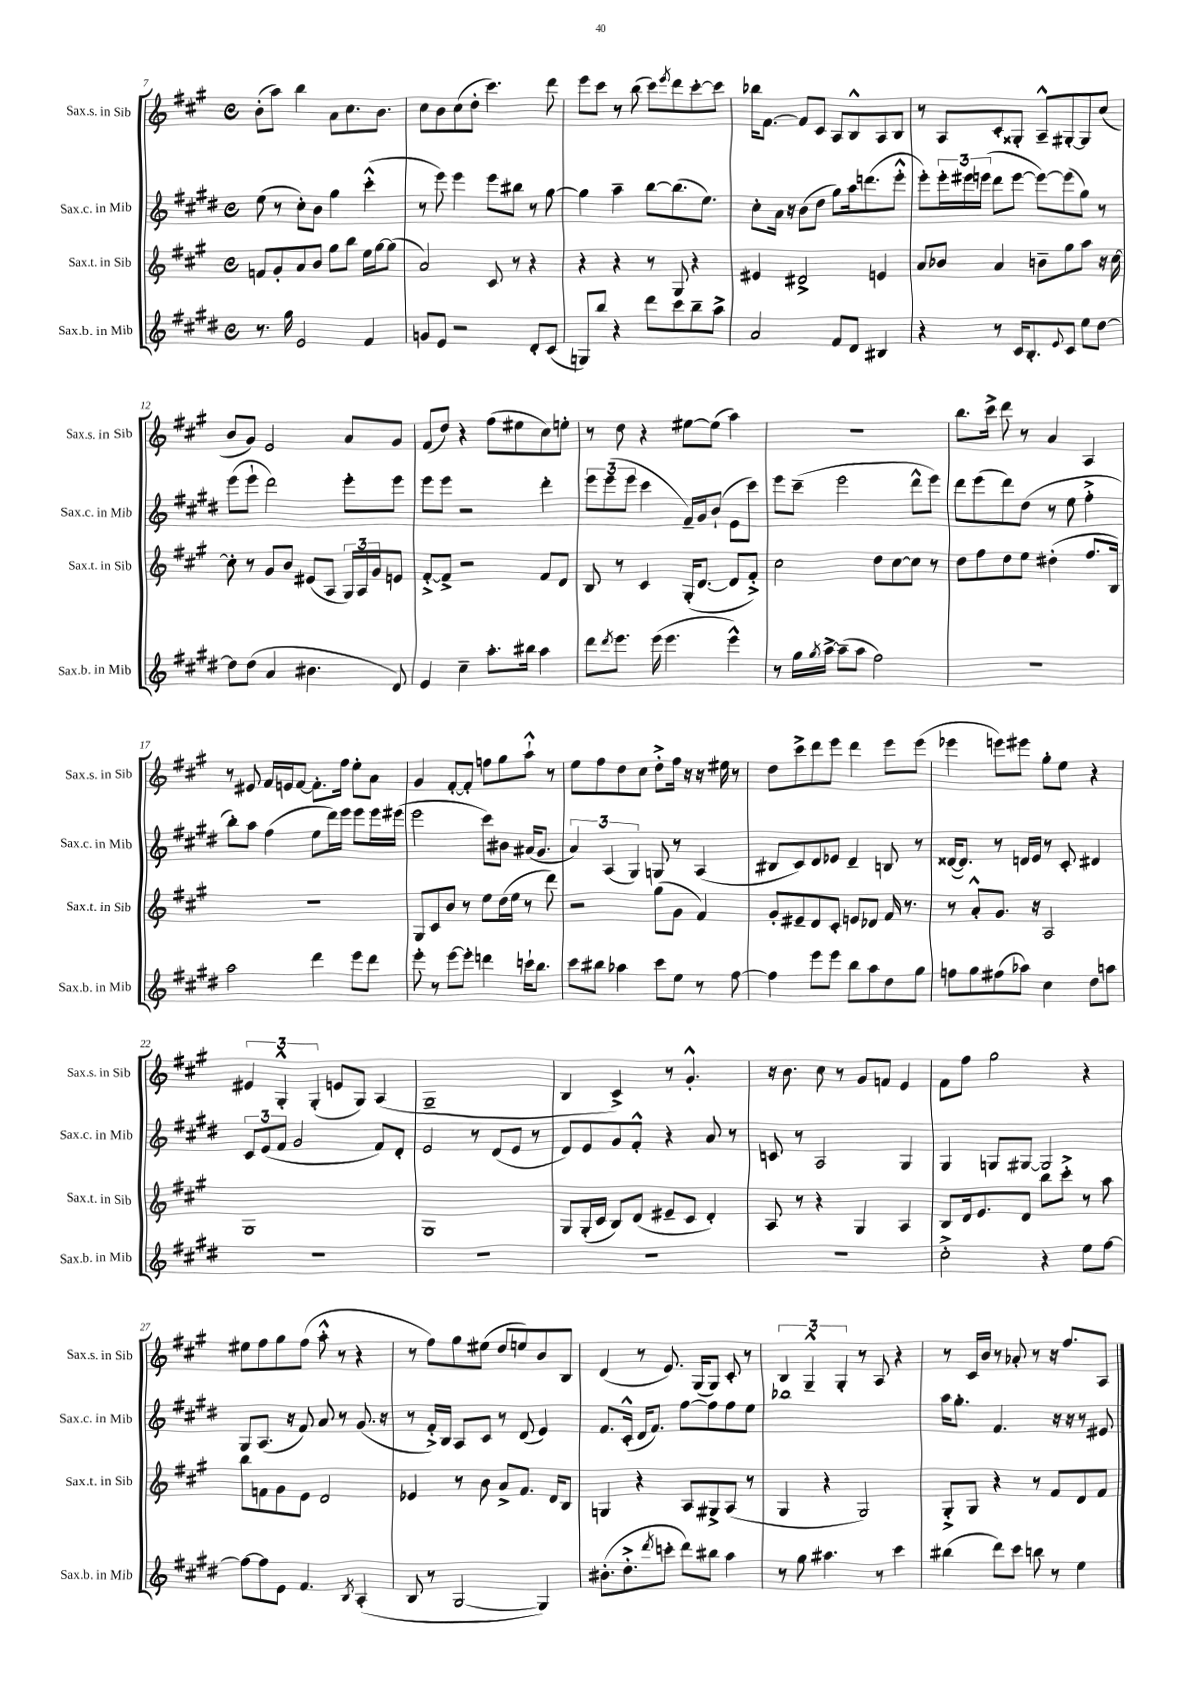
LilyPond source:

<<
\new StaffGroup <<
\new Staff = "s0" \with { instrumentName = "Sax.s. in Sib" shortInstrumentName = "Sax.s. in Sib" } {
    \clef treble \key a \major \defaultTimeSignature \time 4/4
    b'8-.( a''8) b''4 a'8 cis''8. b'8. |
    cis''8 b'8 cis''8( d''8-. cis'''4.) d'''8 |
    e'''8 cis'''8 r8 b''8( cis'''8) \acciaccatura { e'''8 } d'''8 cis'''8~-. cis'''8 |
    bes''16 fis'8.~ fis'8 cis'8 a8 b8-^ a8 b8 |
    r8 a8 cis'8-. gisis8-. a8---^ gis8~-. gis8 cis''8( |
    b'8 gis'8) e'2 a'8 gis'8 |
    fis'8( d''8) r4 fis''8( eis''8 cis''8) e''8-. |
    r8 d''8 r4 eis''8~ eis''8( a''4) |
    R1 |
    b''8. cis'''16-> d'''8 r8 a'4 a4 |
    r8 eis'8 fis'16 e'16 fis'8~ fis'8.-. fis''16 e''8-. a'8 |
    gis'4 fis'8~-. fis'8-. f''8 gis''8 a''8-!-^ r8 |
    e''8 fis''8 d''8 cis''8 d''8-.-> fis''16 r16 r16 eis''16 r8 |
    d''8 cis'''8-> d'''8 e'''8 d'''4 e'''8 e'''8( |
    ees'''4 e'''8) eis'''8 gis''8-. e''8 r4 |
    \tuplet 3/2 { eis'4 gis4-.-^ gis4-.( } e'8 gis8) a4( |
    gis1-- |
    b4 cis'4->) r8 gis'4.-.-^ |
    r16 b'8. cis''8 r8 gis'8 f'8 e'4 |
    fis'8 fis''8 gis''2 r4 |
    eis''8 fis''8 gis''8 fis''8( a''8-.-^ r8 r4 |
    r8 fis''8) gis''8 eis''8( d''8 e''8) b'8 b8 |
    d'4( r8 e'8.) gis16( gis8) cis'8-. r8 |
    \tuplet 3/2 { b4 gis4---^ gis4-. } r8 a8 r4 |
    r8 cis'16 b'16 r8 aes'8-. r8 r16 fis''8. a8 \bar "|." |
}
\new Staff = "s1" \with { instrumentName = "Sax.c. in Mib" shortInstrumentName = "Sax.c. in Mib" } {
    \clef treble \key e \major \defaultTimeSignature \time 4/4
    e''8( r8 cis''8-.) b'8 gis''4 cis'''4-.-^( |
    r8 e'''8) e'''4 e'''8 bis''8 r8 gis''8~ |
    gis''4 a''4-- b''8~ b''8.( e''8.) |
    cis''8-. a'16 r16 b'8( dis''8 gis''8) a''16 d'''8.( e'''8-.-^ |
    e'''8-.) \tuplet 3/2 { e'''16-. eis'''16 e'''16( } dis'''8 e'''8~ e'''8~) e'''8( gis''8) r8 |
    e'''8( e'''8-! dis'''2) e'''8-. e'''8 |
    e'''8 e'''8 r2 dis'''4-. |
    \tuplet 3/2 { e'''8 e'''8( e'''8 } cis'''4 fis'16--) gis'16 b'8-!( e'8 cis'''8) |
    e'''8 cis'''8--( e'''2 dis'''8-^ e'''8) |
    dis'''8 e'''8( dis'''8) dis''8( r8 e''8 fis''4-.-> |
    b''8-.) a''8 fis''4( e''8 dis'''16) e'''16 e'''8 e'''16 eis'''16( |
    e'''2 cis'''8) bis'8 ais'16( gis'8. |
    \tuplet 3/2 { a'4) a4( gis4) } g8 r8 a4( |
    bis8 cis'8) dis'8 ees'8 dis'4-- b8 r8 |
    disis'16~( disis'8.) r8 d'16 e'16 r8 cis'8-. dis'4 |
    \tuplet 3/2 { cis'8 e'8( fis'8 } gis'2 fis'8) dis'8-. |
    e'2 r8 dis'8( e'8 r8 |
    dis'8) e'8 gis'8 fis'8-.-^ r4 a'8 r8 |
    c'8 r8 a2 gis4 |
    gis4 g8 gis8~ gis2 |
    gis8 a8.( r16 fis'8) a'8 r8 gis'8.( r16 |
    r8 fis'16-.->) b16 a8 cis'8 r8 dis'8( e'4) |
    fis'8. cis'16-.-^( dis'16 fis'8.) fis''8~ fis''8 fis''8 e''8 |
    bes''1 |
    a''16 gis''8.-. fis'4. r16 r16 r8 eis'8 \bar "|." |
}
\new Staff = "s2" \with { instrumentName = "Sax.t. in Sib" shortInstrumentName = "Sax.t. in Sib" } {
    \clef treble \key a \major \defaultTimeSignature \time 4/4
    f'8 gis'8-. a'8 b'8 gis''8 b''8 e''16 gis''16~ gis''8( |
    a'2) cis'8 r8 r4 |
    r4 r4 r8 gis8 r4 |
    eis'4 dis'2-> e'4 |
    a'8 bes'8 a'4 b'8-- gis''8 a''8 r16 cis''16~ |
    cis''8-. r8 gis'8 b'8 eis'8( a8 \tuplet 3/2 { gis16) a16 gis'16 } e'8 |
    fis'8~-.-> fis'8-> r2 fis'8 d'8 |
    b8 r8 cis'4 gis16-.( d'8.~ d'8 fis'8-.->) |
    cis''2 d''8 cis''8~ cis''8 r8 |
    d''8 fis''8 d''8 e''8 dis''4-.( fis''8. b16) |
    R1 |
    gis8 cis'8 b'8 r8 e''8 d''16( e''16 r8 d'''8) |
    r2 gis''8( gis'8 fis'4) |
    gis'8-. eis'8-- d'8 cis'8-. e'8 des'8 fis'16 r8. |
    r8 a'8-.-^ gis'8. r16 a2 |
    gis1 |
    gis1 |
    gis8 gis16-.( cis'16 b8) d'8( eis'8-- cis'8 d'4-.) |
    a8 r8 r4 gis4 a4 |
    b8 d'16 e'8. d'8 b''8 cis'''8-.-> r8 a''8 |
    b''8 f'8 gis'8 e'8 d'2 |
    ees'4 r8 b'8 a'8-> fis'8. d'16 b8 |
    g4 r4 a8 gis8-> a8( r8 |
    gis4 r4 gis2) |
    gis8-.-> gis8 r4 r8 fis'8 d'8 fis'8 \bar "|." |
}
\new Staff = "s3" \with { instrumentName = "Sax.b. in Mib" shortInstrumentName = "Sax.b. in Mib" } {
    \clef treble \key e \major \defaultTimeSignature \time 4/4
    r8. gis''16 e'2 fis'4 |
    g'8 e'8 r2 dis'8-. cis'8( |
    g8) b''8 r4 dis'''8 cis'''8 b''8-- a''8-> |
    a'2 fis'8 dis'8 bis4 |
    r4 r8 cis'16 b8.-. \appoggiatura { e'8 } cis'8 e''8 dis''8~ |
    dis''8 dis''8( a'4 bis'4. dis'8) |
    e'4 cis''4-- a''8.-. bis''16 a''4 |
    dis'''8 \acciaccatura { dis'''8 } e'''8. e'''16( e'''4. e'''4-^) |
    r8 gis''16 \acciaccatura { gis''8 } a''16~-> a''8--( a''8 fis''2) |
    R1 |
    a''2 dis'''4 e'''8 dis'''8 |
    e'''8-. r8 e'''8~ e'''8-. d'''4 c'''16-! b''8. |
    cis'''8 bis''8 aes''4 cis'''8 e''8 r8 fis''8~ |
    fis''4 e'''8 e'''8 b''8 a''8 dis''8 gis''8 |
    f''8 gis''8 fis''8( aes''8) cis''4 dis''8 a''8 |
    R1 |
    R1 |
    R1 |
    R1 |
    cis''2-.-> r4 e''8 fis''8~ |
    fis''8~ fis''8 e'8 fis'4. \acciaccatura { b8 } a4-.( |
    b8 r8 gis2~ gis4) |
    bis'8.-.( dis''8.-.-> \acciaccatura { dis'''8 } c'''8-. dis'''8) bis''8 a''4 |
    r8 gis''8 ais''4. r8 cis'''4 |
    bis''4( dis'''8) cis'''8 b''8 r8 e''4 \bar "|." |
}
>>
>>
\layout { \context { \Score currentBarNumber = #7 } }
